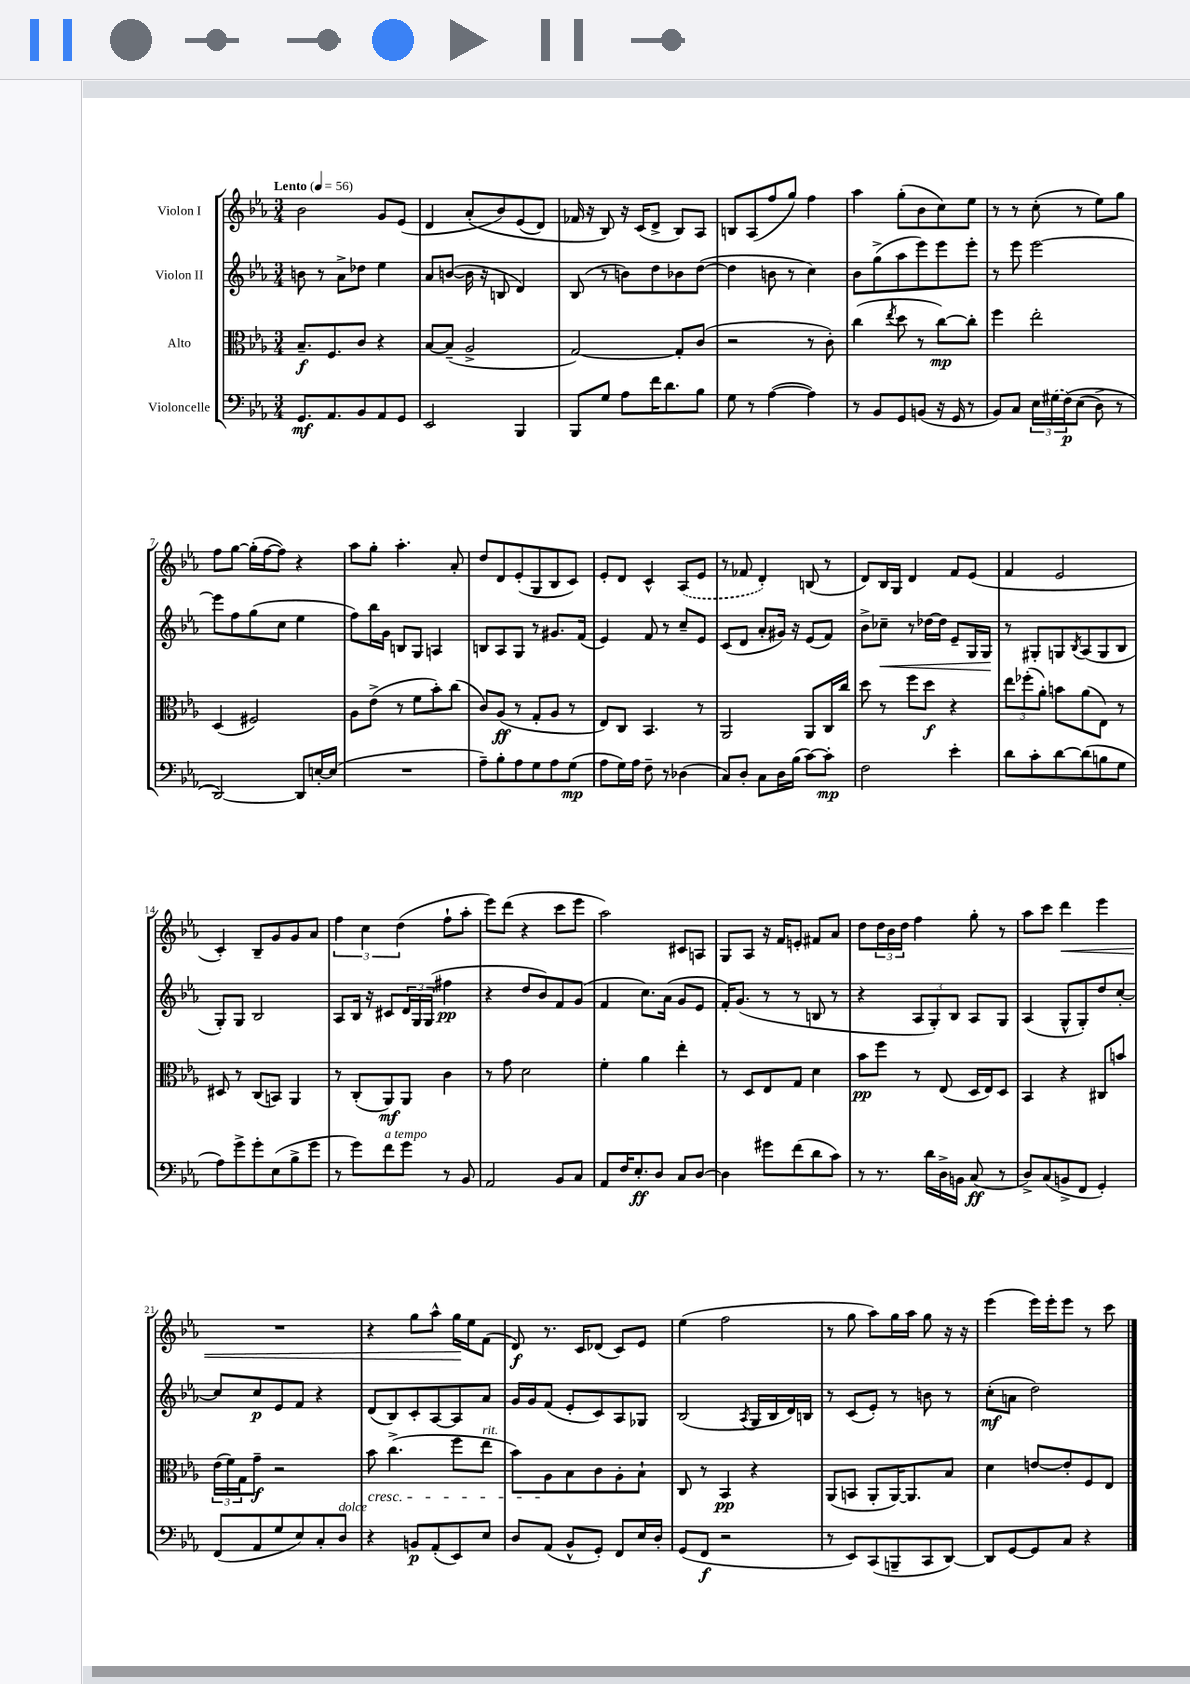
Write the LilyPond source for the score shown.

<<
\new StaffGroup <<
\new Staff = "s0" \with { instrumentName = "Violon I" } {
    \clef treble \key ees \major \numericTimeSignature \time 3/4 \tempo "Lento" 4 = 56
    bes'2 g'8 ees'8( |
    d'4 aes'8-.\( bes'8) ees'8( d'8) |
    fes'16 r16 bes8\) r16 c'16( d'8-> bes8) aes8 |
    b8 aes8( f''8 g''8) f''4 |
    aes''4 g''8-.( bes'8 c''8) ees''8 |
    r8 r8 c''8-.( r8 ees''8) g''8 |
    f''8 g''8~ g''16-.( f''16~ f''8) r4 |
    aes''8 g''8-. aes''4.-. aes'8-. |
    d''8 d'8 ees'8-.( g8 bes8 c'8) |
    ees'8-. d'8 c'4-^ \once \slurDashed aes8( ees'8 |
    r8 fes'8 d'4-.) b8( r8 |
    d'8) bes16 g16 d'4 f'8 ees'8( |
    f'4 ees'2 |
    c'4-.) bes8-- g'8 g'8 aes'8 |
    \tuplet 3/2 { f''4 c''4 d''4( } f''8-! aes''8-. |
    ees'''8) d'''8( r4 c'''8 ees'''8 |
    aes''2) cis'8 a8 |
    g8 aes8 r16 f'16 e'8-. fis'8 aes'8 |
    d''8 \tuplet 3/2 { d''16 bes'16 d''16 } f''4 g''8-. r8 |
    aes''8 c'''8 d'''4\< ees'''4 |
    R2. |
    r4 g''8 aes''8-^ g''16\! ees''16 f'8( |
    d'8\f) r8. c'16 des'8( c'8) ees'8 |
    ees''4( f''2 |
    r8 g''8 aes''8) g''16 aes''16 g''8 r16 r16 |
    ees'''4( ees'''16) ees'''16-. ees'''8 r8 c'''8 \bar "|." |
}
\new Staff = "s1" \with { instrumentName = "Violon II" } {
    \clef treble \key ees \major \numericTimeSignature \time 3/4
    b'8 r8 aes'8-> des''8 ees''4 |
    aes'8 b'8~( b'16 r16 b8 d'4) |
    bes8( r8 b'8) d''8 bes'8 d''8~( |
    d''4 b'8 r8 c''4) |
    bes'8 g''8->( aes''8 ees'''8) ees'''8 ees'''8-. |
    r8 ees'''8 ees'''2~ |
    ees'''8 f''8 g''8( c''8 ees''4 |
    f''8) bes''16 g'16 b8 g8 a4 |
    b8 aes8 g8 r8 gis'8. f'16( |
    ees'4) f'8 r8 c''8-- ees'8 |
    c'8( d'8 aes'8-. gis'16) r16 ees'8( f'8) |
    bes'8-> ces''8--\< r8 des''16~ des''16 ees'8-- g16 g16\! |
    r8 gis8-. g8 \acciaccatura { bes8 } aes8( g8 bes8 |
    g8-.) g8 bes2 |
    aes8 bes16 r16 cis'8 \tuplet 3/2 { d'16 g16 g16( } fis''4\pp |
    r4 d''8 bes'8) f'8 g'8( |
    f'4 c''8.) aes'16( g'8 ees'8 |
    f'16-.) g'8.( r8 r8 b8 r8 |
    r4 \tuplet 3/2 { aes8 g8-.) bes8 } aes8 g8 |
    aes4( g8-^ g8-.) d''8 c''8~-. |
    c''8 c''8\p ees'8 f'8 r4 |
    d'8( bes8) c'8-. aes8~ aes8 aes'8 |
    g'16 g'16 f'8( ees'8-. c'8) aes8 ges8 |
    bes2( \acciaccatura { aes8 } g16 bes16 d'16) b16 |
    r8 c'8( ees'8-.) r8 b'8 r8 |
    c''8-.\mf( a'8 d''2) \bar "|." |
}
\new Staff = "s2" \with { instrumentName = "Alto" } {
    \clef alto \key ees \major \numericTimeSignature \time 3/4
    bes8.--\f f8. c'8 r4 |
    bes8~ bes8--( aes2-> |
    g2~) g8-. c'8( |
    r2 r8 c'8-.) |
    c''4( \acciaccatura { ees''8 } d''8 r8 c''8~\mp) c''8-. |
    f''4 ees''2-. |
    d4( fis2) |
    aes8 ees'8->( r8 f'8 bes'8-.) c''8( |
    c'8) aes8\ff( r8 g8-. aes8 r8 |
    ees8) c8 bes,4. r8 |
    aes,2 aes,8 c16 c''16 |
    d''8 r8 f''8 d''8\f r4 |
    \tuplet 3/2 { ees''8 fes''8-.( aes'8-.) } b'8 aes'8( ees8) r8 |
    dis8 r8 c8( b,8) aes,4 |
    r8 c8-.( aes,8\mf) aes,8 c'4 |
    r8 g'8 d'2 |
    f'4-. aes'4 ees''4-. |
    r8 d8 ees8 g8 d'4 |
    bes'8\pp f''8 r8 ees8( d16 ees16) d8 |
    bes,4 r4 cis8 b'8 |
    \tuplet 3/2 { ees'16( f'16) g16 } g'8--\f r2 |
    bes'8\cresc c''4.->( f''8 ees''8^\markup { \italic "rit." } |
    bes'8) aes8\! bes8 c'8 aes8-. bes8-! |
    c8 r8 bes,4\pp r4 |
    aes,8( b,8 aes,8-. aes,16~) aes,8. bes8 |
    d'4 e'8~ e'8-. f8 ees8 \bar "|." |
}
\new Staff = "s3" \with { instrumentName = "Violoncelle" } {
    \clef bass \key ees \major \numericTimeSignature \time 3/4
    g,8.\mf aes,8. bes,8 aes,8 g,8 |
    ees,2 bes,,4 |
    bes,,8 g8 aes8 f'16 d'8. bes8 |
    g8 r8 aes4~( aes4) |
    r8 bes,8 g,8 b,8( r16 g,16 r8 |
    bes,8) c8 \tuplet 3/2 { ees16 \once \slurDashed gis16( f16\p)\( } ees8( d8->) r8 |
    d,2~\) d,8 e16~-. e16( |
    R2. |
    aes8--) bes8-. aes8 g8 aes8 g8\mp( |
    aes8 g16) aes16 f8-- r8 des4( |
    c8) d8-. c8 d16 bes16( c'8~) c'8-.\mp |
    f2 ees'4-. |
    d'8 c'8-. d'8~ d'8( b8 g8 |
    aes8) g'8-> g'8-. ees8( bes8-> g'8 |
    r8 g'8) f'8^\markup { \italic "a tempo" } g'8 r8 bes,8 |
    aes,2 bes,8 c8 |
    aes,8 f16 ees8.-.\ff d8 c8 d8~ |
    d4 gis'8 f'8( d'8 c'8) |
    r8 r8. d'16 d16-> b,16 c8\ff( r8 |
    d8->) c8( b,8-> f,8 g,4-.) |
    f,8( aes,8 g8 ees8) c8-. d8^\markup { \italic "dolce" } |
    r4 b,8\p aes,8-.( ees,8) ees8 |
    d8 aes,8( bes,8-^ g,8-.) f,8 ees16 d16-. |
    g,8( f,8\f r2 |
    r8 ees,8) c,8( b,,8-- c,8 d,8~) |
    d,8 g,8~ g,8 c8 r4 \bar "|." |
}
>>
>>
